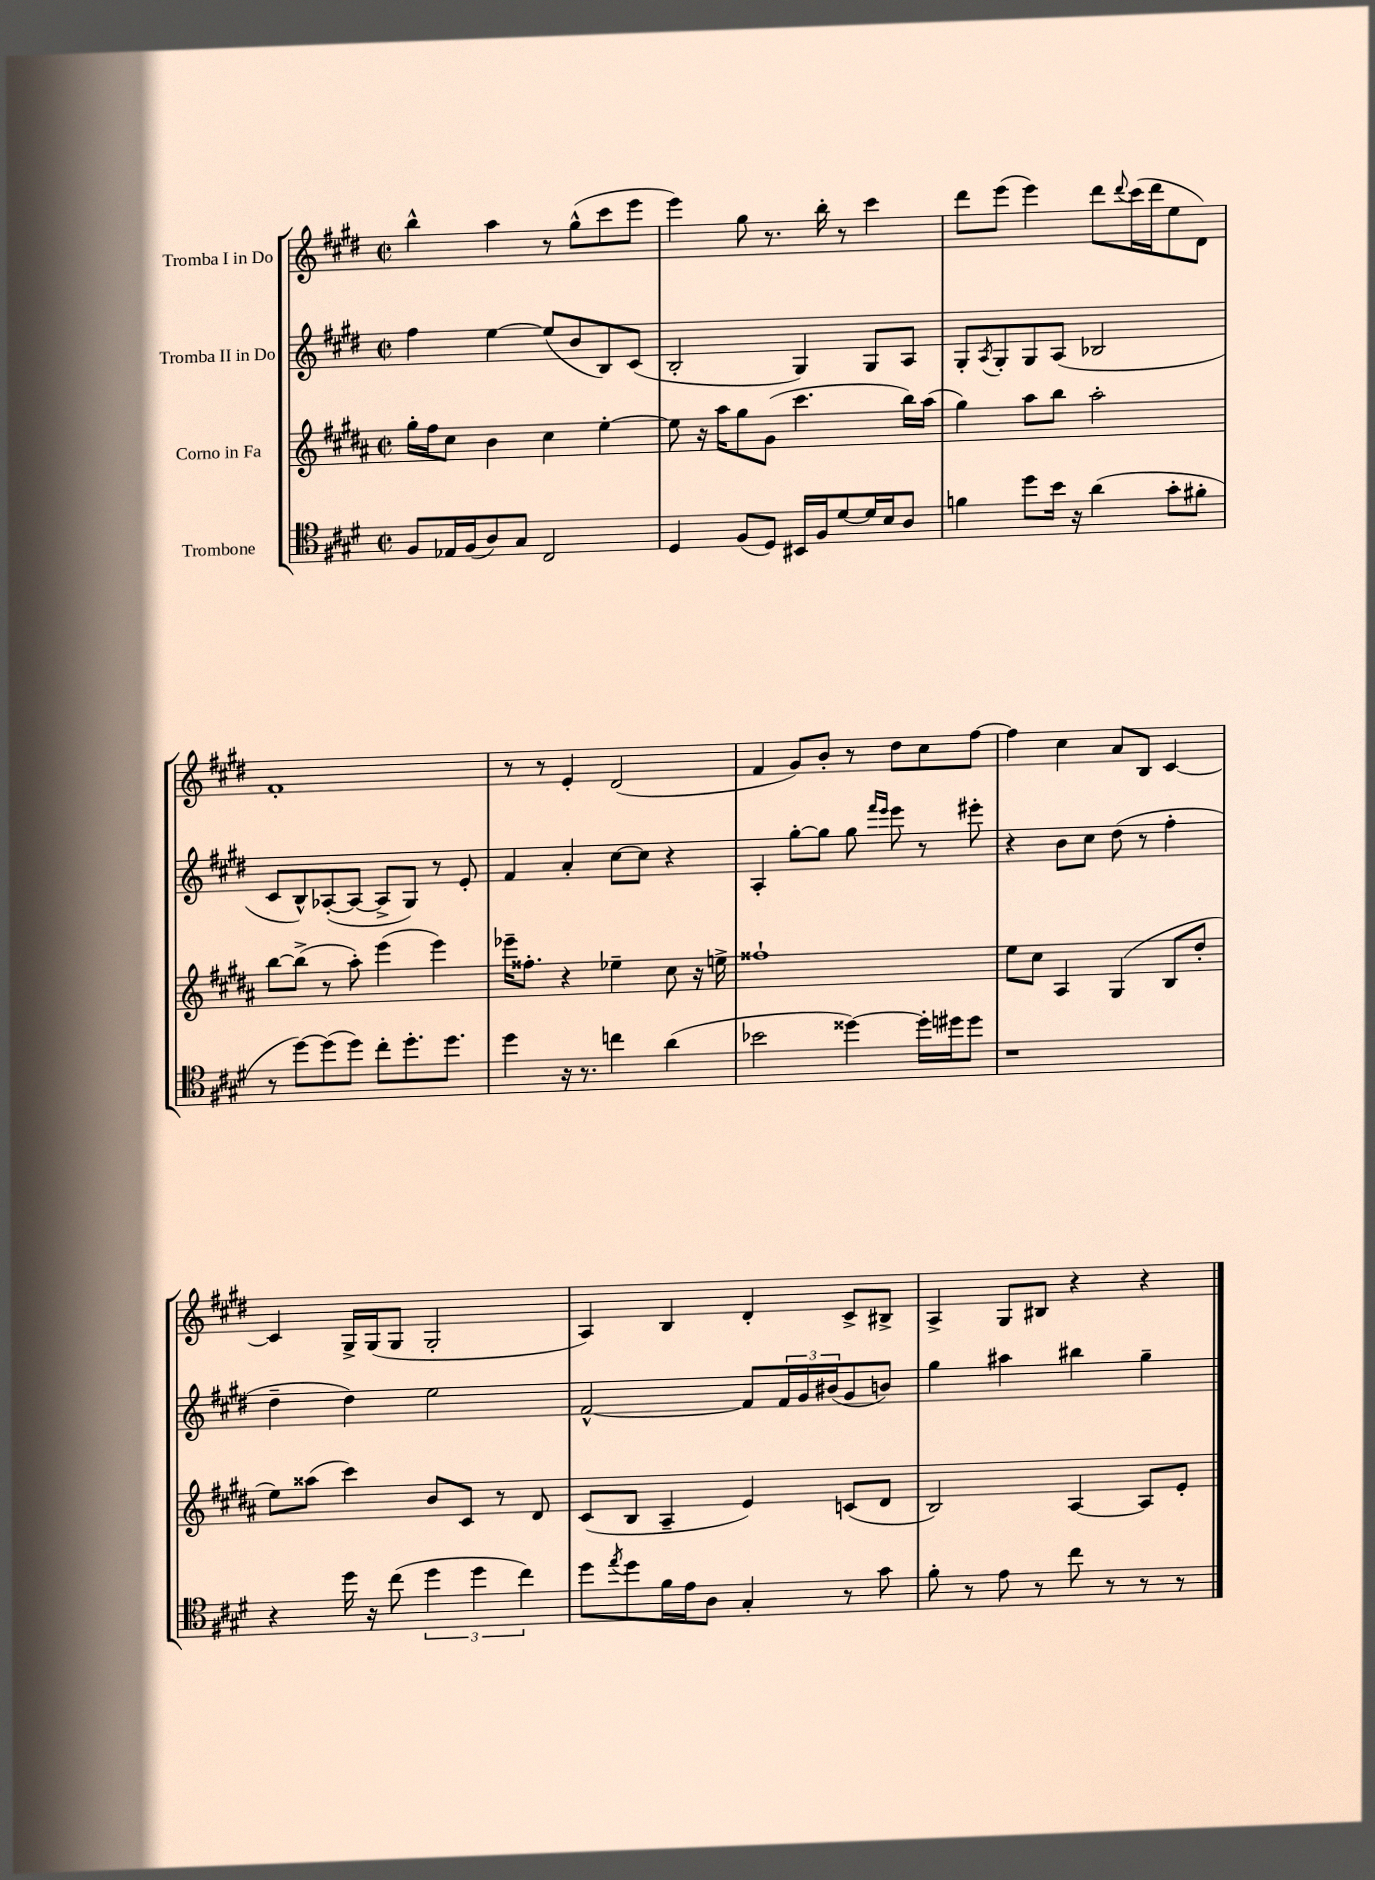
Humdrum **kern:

**kern	**kern	**kern	**kern
*part4	*part3	*part2	*part1
*staff4	*staff3	*staff2	*staff1
*I"Trombone	*I"Corno in Fa	*I"Tromba II in Do	*I"Tromba I in Do
*clefC4	*clefG2	*clefG2	*clefG2
*k[f#c#g#d#]	*k[f#c#g#d#a#]	*k[f#c#g#d#]	*k[f#c#g#d#]
*M2/2	*M2/2	*M2/2	*M2/2
*met(c|)	*met(c|)	*met(c|)	*met(c|)
=20	=20	=20	=20
8F#/L	16gg#'\LL	4ff#\	4bb^^\
.	16ff#\J	.	.
16E-X/L	8cc#\J	.	.
(16F#/J	.	.	.
8A/)	4b\	[4ee\	4aa\
8G#/J	.	.	.
2C#/	4cc#\	(8ee/L]	8r
.	.	8b/	(8gg#^^\L
.	[4ee'\	8B/)	8ccc#\
.	.	(8c#/J	8eee\J
=21	=21	=21	=21
4D#/	8ee\]	2B'/	4eee\)
.	16r	.	.
.	16aa#\KL	.	.
(8F#/L	8gg#\	.	8gg#\
8D#/J)	(8g#\J	.	8.r
16BB#X/LL	4.ccc#\	4G#/)	.
16F#/J	.	.	16bb'\
[8d#/	.	.	8r
16d#/L]	.	8G#/L	4ccc#\
16B/J	.	.	.
8A/J	16bb\LL)	8A/J	.
.	(16aa#\JJ	.	.
=22	=22	=22	=22
4fn\	4gg#\)	8G#'/L	8ddd#\L
.	.	8qA/	.
.	.	8G#'/	(8eee\J
8dd#\L	8aa#\L	8G#/	4eee\)
16b\Jk	8bb\J	(8A/J	.
16r	.	.	.
(4a\	2aa#'\	2B-X/	8ddd#\L
.	.	.	8qqddd#/
.	.	.	(16ccc#\L
.	.	.	16ddd#\J
8g#'\L	.	.	8ee\
8f#X'\J	.	.	8d#\J)
!!LO:LB:g=z
=23	=23	=23	=23
8r	[8bb\L	8c#/L	1f#'
[8dd#\L)	(8bb^\J]	8B^^/)	.
(8dd#\]	8r	([8A-X'/	.
8dd#\J)	8aa#'\)	8A-/J_	.
8cc#'\L	(4eee\	8A-^/L]	.
8.dd#'\	.	8G#/J)	.
.	4eee\)	8r	.
8.dd#\J	.	.	.
.	.	8e'/	.
=24	=24	=24	=24
4dd#\	16eee-X~\KL	4f#/	8r
.	8.ff##X'\J	.	.
.	.	.	8r
16r	4r	4a'/	4e'/
8.r	.	.	.
4ccn\	4ee-X~\	[8cc#\L	(2d#/
.	.	8cc#\J]	.
(4a\	8cc#\	4r	.
.	16r	.	.
.	16een^\	.	.
=25	=25	=25	=25
2b-X\	1ff##X`	4A'/	4f#/
.	.	[8gg#'\L	8g#/L)
.	.	8gg#\J]	8b'/J
[4dd##X\)	.	8gg#\	8r
.	.	16qqfff#/LL	.
.	.	16qqeee/JJ	.
.	.	8eee\	8dd#\L
16dd##'\LL]	.	8r	8cc#\
16dd#X\J	.	.	.
8dd#\J	.	8eee#X'\	[8ff#\J
=26	=26	=26	=26
1r	8ee\L	4r	4ff#\]
.	8cc#\J	.	.
.	4A#/	8b\L	4cc#\
.	.	8cc#\J	.
.	(4G#/	(8dd#\	8a/L
.	.	8r	8B/J
.	8B/L	4ff#'\	[4c#/
.	8dd#'/J	.	.
!!LO:LB:g=z
=27	=27	=27	=27
4r	8ee\L)	4dd#~\	4c#/]
.	(8aa##X\J	.	.
16dd#\	4ccc#\)	4dd#\)	16G#^/LL
16r	.	.	(16G#/J
(8cc#\	.	.	8G#/J
6dd#\	8b/L	2ee\	2G#'/
.	8c#/J	.	.
6dd#\	.	.	.
.	8r	.	.
6cc#\)	.	.	.
.	8d#/	.	.
=28	=28	=28	=28
8dd#\L	(8c#/L	[2f#^^/	4A/)
8qee/	.	.	.
8dd#\	8B/J	.	.
16f#\L	4A#~/	.	4B/
16e\J	.	.	.
8A\J	.	.	.
4G#'/	4e/)	8f#/L]	4d#'/
.	.	24f#/L	.
.	.	24g#/	.
.	.	(24b#X/J	.
8r	(8cn/L	8g#/	8c#^/L
8g#\	8d#/J	8bn/J)	8B#X^/J
=29	=29	=29	=29
8f#'\	2B/)	4gg#\	4A^/
8r	.	.	.
8e\	.	4aa#X\	8G#/L
8r	.	.	8B#X/J
8cc#\	[4A#/	4bb#X\	4r
8r	.	.	.
8r	8A#/L]	4gg#~\	4r
8r	8e'/J	.	.
==	==	==	==
*-	*-	*-	*-
